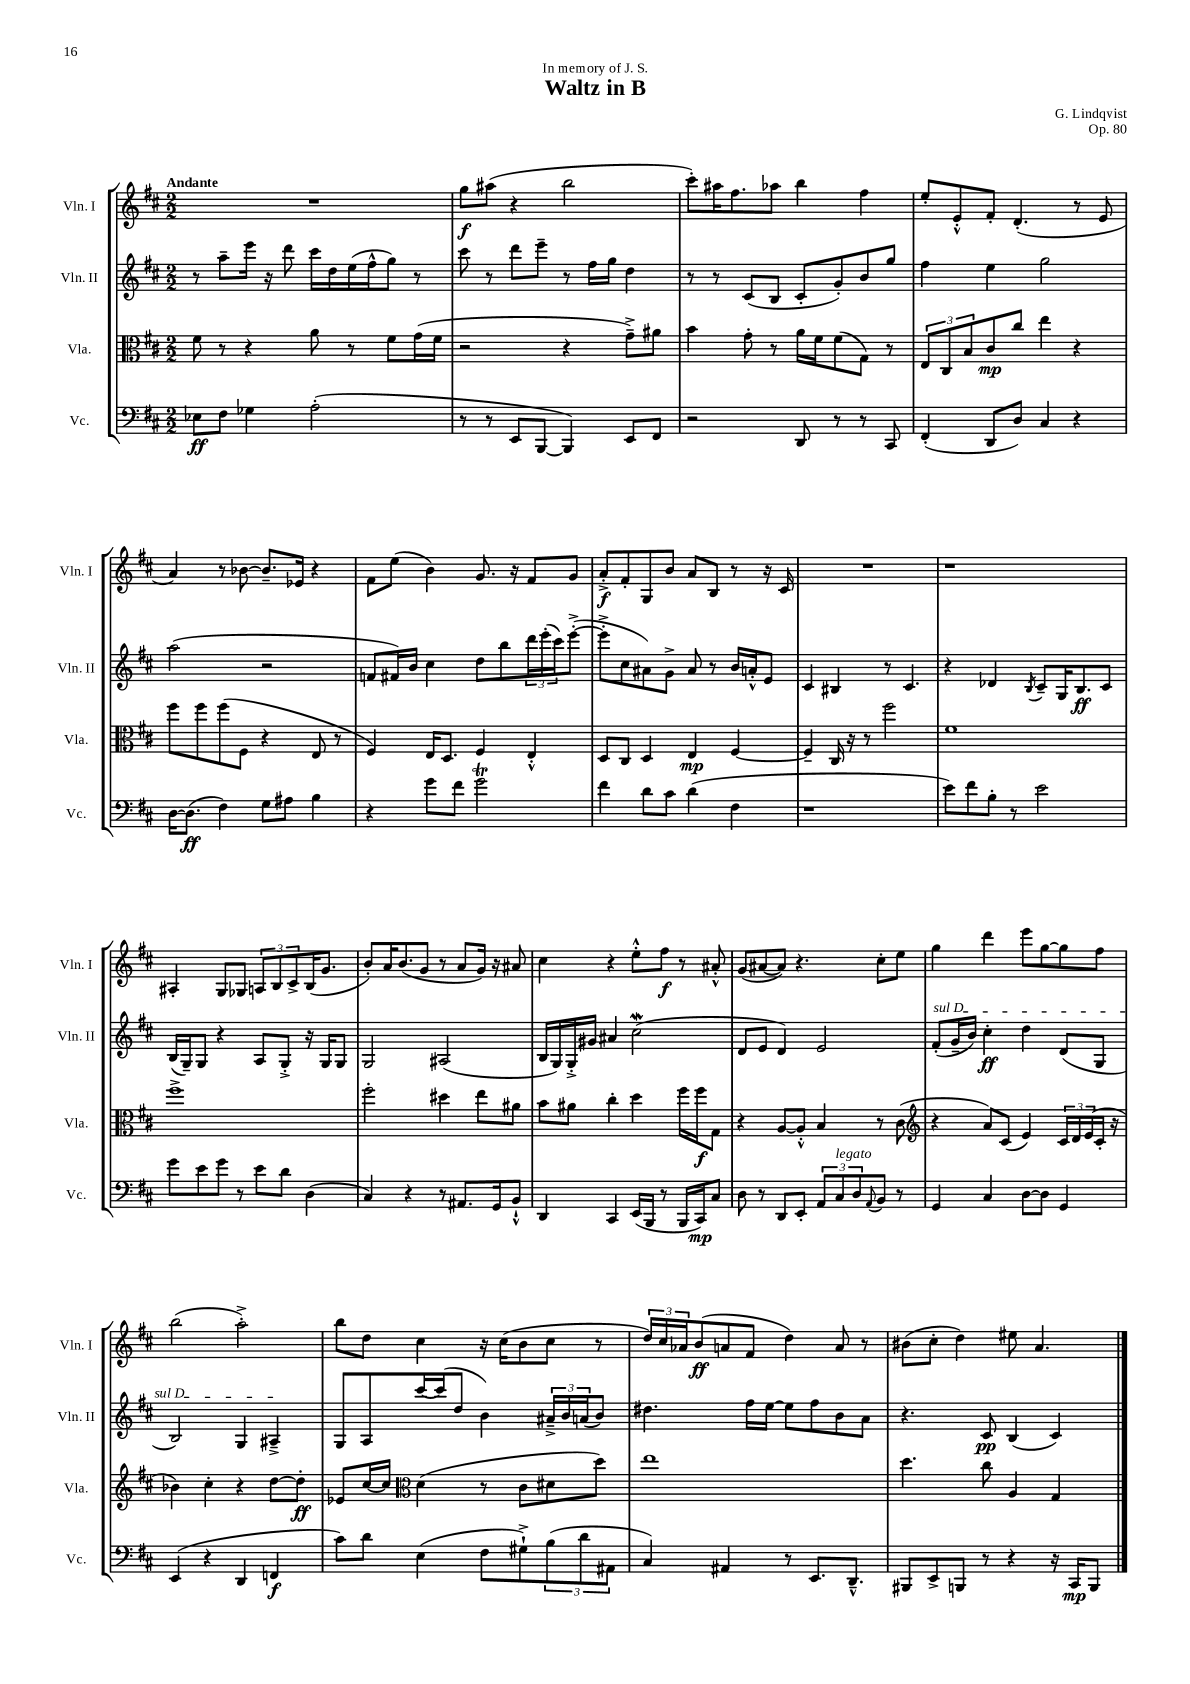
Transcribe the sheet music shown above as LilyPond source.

\header { title = "Waltz in B" composer = "G. Lindqvist" dedication = "In memory of J. S." opus = "Op. 80" }
<<
\new StaffGroup <<
\new Staff = "s0" \with { instrumentName = "Vln. I" shortInstrumentName = "Vln. I" } {
    \clef treble \key d \major \numericTimeSignature \time 2/2 \tempo "Andante"
    R1 |
    g''8\f ais''8( r4 b''2 |
    cis'''8-.) ais''16 fis''8. aes''8 b''4 fis''4 |
    e''8-. e'8-.-^ fis'8-. d'4.-.( r8 e'8 |
    a'4) r8 bes'8~ bes'8.-- ees'16 r4 |
    fis'8 e''8( b'4) g'8. r16 fis'8 g'8 |
    a'8-.->\f fis'8-. g8 b'8 a'8 b8 r8 r16 cis'16 |
    R1 |
    r1 |
    ais4-. g8 ges8 \tuplet 3/2 { a8 b8 cis'8-> } b16( g'8. |
    b'8-.) a'16 b'8.( g'8 r8 a'8 g'16) r16 ais'8 |
    cis''4 r4 e''8-.-^ fis''8\f r8 ais'8-.-^ |
    g'8( ais'8~ ais'8) r4. cis''8-. e''8 |
    g''4 d'''4 e'''8 g''8~ g''8 fis''8 |
    b''2( a''2-.->) |
    b''8 d''8 cis''4 r16 cis''16( b'8 cis''8 r8 |
    \tuplet 3/2 { d''16) cis''16 aes'16 } b'8\ff( a'8 fis'8 d''4) a'8 r8 |
    bis'8( cis''8-. d''4) eis''8 a'4. \bar "|." |
}
\new Staff = "s1" \with { instrumentName = "Vln. II" shortInstrumentName = "Vln. II" } {
    \clef treble \key d \major \numericTimeSignature \time 2/2
    r8 a''8-- e'''16 r16 d'''8 cis'''16 d''16 e''16( fis''16-^ g''8) r8 |
    cis'''8 r8 d'''8 e'''8-- r8 fis''16 g''16 d''4 |
    r8 r8 cis'8( b8 cis'8-. g'8-.) b'8 g''8 |
    fis''4 e''4 g''2 |
    a''2( r2 |
    f'8 fis'16) b'16 cis''4 d''8 b''8 \tuplet 3/2 { d'''16 e'''16-.( cis'''16) } e'''8~-.->( |
    e'''8-.-> cis''8 ais'8) g'8-> ais'8 r8 b'16 a'16-.-^ e'8 |
    cis'4 bis4 r8 cis'4. |
    r4 des'4 \acciaccatura { b8 } cis'8-- g16 b8.\ff cis'8 |
    b16( g16--) g8 r4 a8 g8-.-> r16 g16 g8 |
    g2 ais2( |
    b16 g16) g16-.-> gis'16 ais'4 cis''2\mordent( |
    d'8 e'8 d'4) e'2 |
    \once \override TextSpanner.bound-details.left.text = \markup { \italic "sul D" } fis'8-.\startTextSpan( g'16-- b'16) cis''4-.\ff d''4 d'8( g8 |
    b2) g4 ais4--->\stopTextSpan |
    g8 a8 cis'''16~ cis'''16( d''8 b'4) \tuplet 3/2 { ais'16---> b'16 a'16( } b'8) |
    dis''4. fis''16 e''16~ e''8 fis''8 b'8 a'8 |
    r4. cis'8\pp b4( cis'4) \bar "|." |
}
\new Staff = "s2" \with { instrumentName = "Vla." shortInstrumentName = "Vla." } {
    \clef alto \key d \major \numericTimeSignature \time 2/2
    fis'8 r8 r4 a'8 r8 fis'8 g'16( fis'16 |
    r2 r4 g'8--->) ais'8 |
    b'4 g'8-. r8 a'16 fis'16 fis'8( g8) r8 |
    \tuplet 3/2 { e8 cis8 b8 } cis'8\mp cis''8 e''4 r4 |
    fis''8 fis''8 fis''8( fis8 r4 e8 r8 |
    fis4) e16 d8. fis4 e4-.-^ |
    d8 cis8 d4 e4\mp fis4~ |
    fis4-- cis16 r16 r8 fis''2 |
    fis'1 |
    fis''1-> |
    fis''2-. dis''4 e''8 ais'8 |
    b'8 ais'8 cis''4-. d''4 fis''16 fis''16\f g8 |
    r4 a8~ a8-.-^ b4 r8 cis'8( |
    \clef treble r4 a'8) cis'8( e'4) \tuplet 3/2 { cis'16 d'16 e'16( } cis'16-. r16 |
    bes'4) cis''4-. r4 d''8~ d''8-.\ff |
    ees'8 cis''16~ cis''16 \clef alto d'4( r8 cis'8 dis'8 d''8) |
    e''1 |
    d''4. cis''8 a4 g4 \bar "|." |
}
\new Staff = "s3" \with { instrumentName = "Vc." shortInstrumentName = "Vc." } {
    \clef bass \key d \major \numericTimeSignature \time 2/2
    ees8\ff fis8 ges4 a2-.( |
    r8 r8 e,8 b,,8~ b,,4) e,8 fis,8 |
    r2 d,8 r8 r8 cis,8 |
    fis,4-.( d,8 d8) cis4 r4 |
    d16~ d8.\ff( fis4) g8 ais8 b4 |
    r4 g'8 fis'8 g'2\trill |
    fis'4 d'8 cis'8 d'4( fis4 |
    r1 |
    e'8) fis'8 b8-. r8 e'2 |
    g'8 e'8 g'8 r8 e'8 d'8 d4( |
    cis4) r4 r8 ais,8. g,16 b,8-!-^ |
    d,4 cis,4 e,16( b,,16 r8 b,,16 cis,16\mp) cis8 |
    d8 r8 d,8 e,8-. \tuplet 3/2 { a,8 cis8^\markup { \italic "legato" } d8 } \appoggiatura { a,8 } b,8 r8 |
    g,4 cis4 d8~ d8 g,4 |
    e,4( r4 d,4 f,4\f |
    cis'8) d'8 e4( fis8 gis8-!->) \tuplet 3/2 { b8( d'8 ais,8 } |
    cis4) ais,4 r8 e,8. d,8.---^ |
    bis,,8 e,8-> b,,8 r8 r4 r16 cis,16\mp b,,8 \bar "|." |
}
>>
>>
\layout { \context { \Score \remove "Bar_number_engraver" } }
